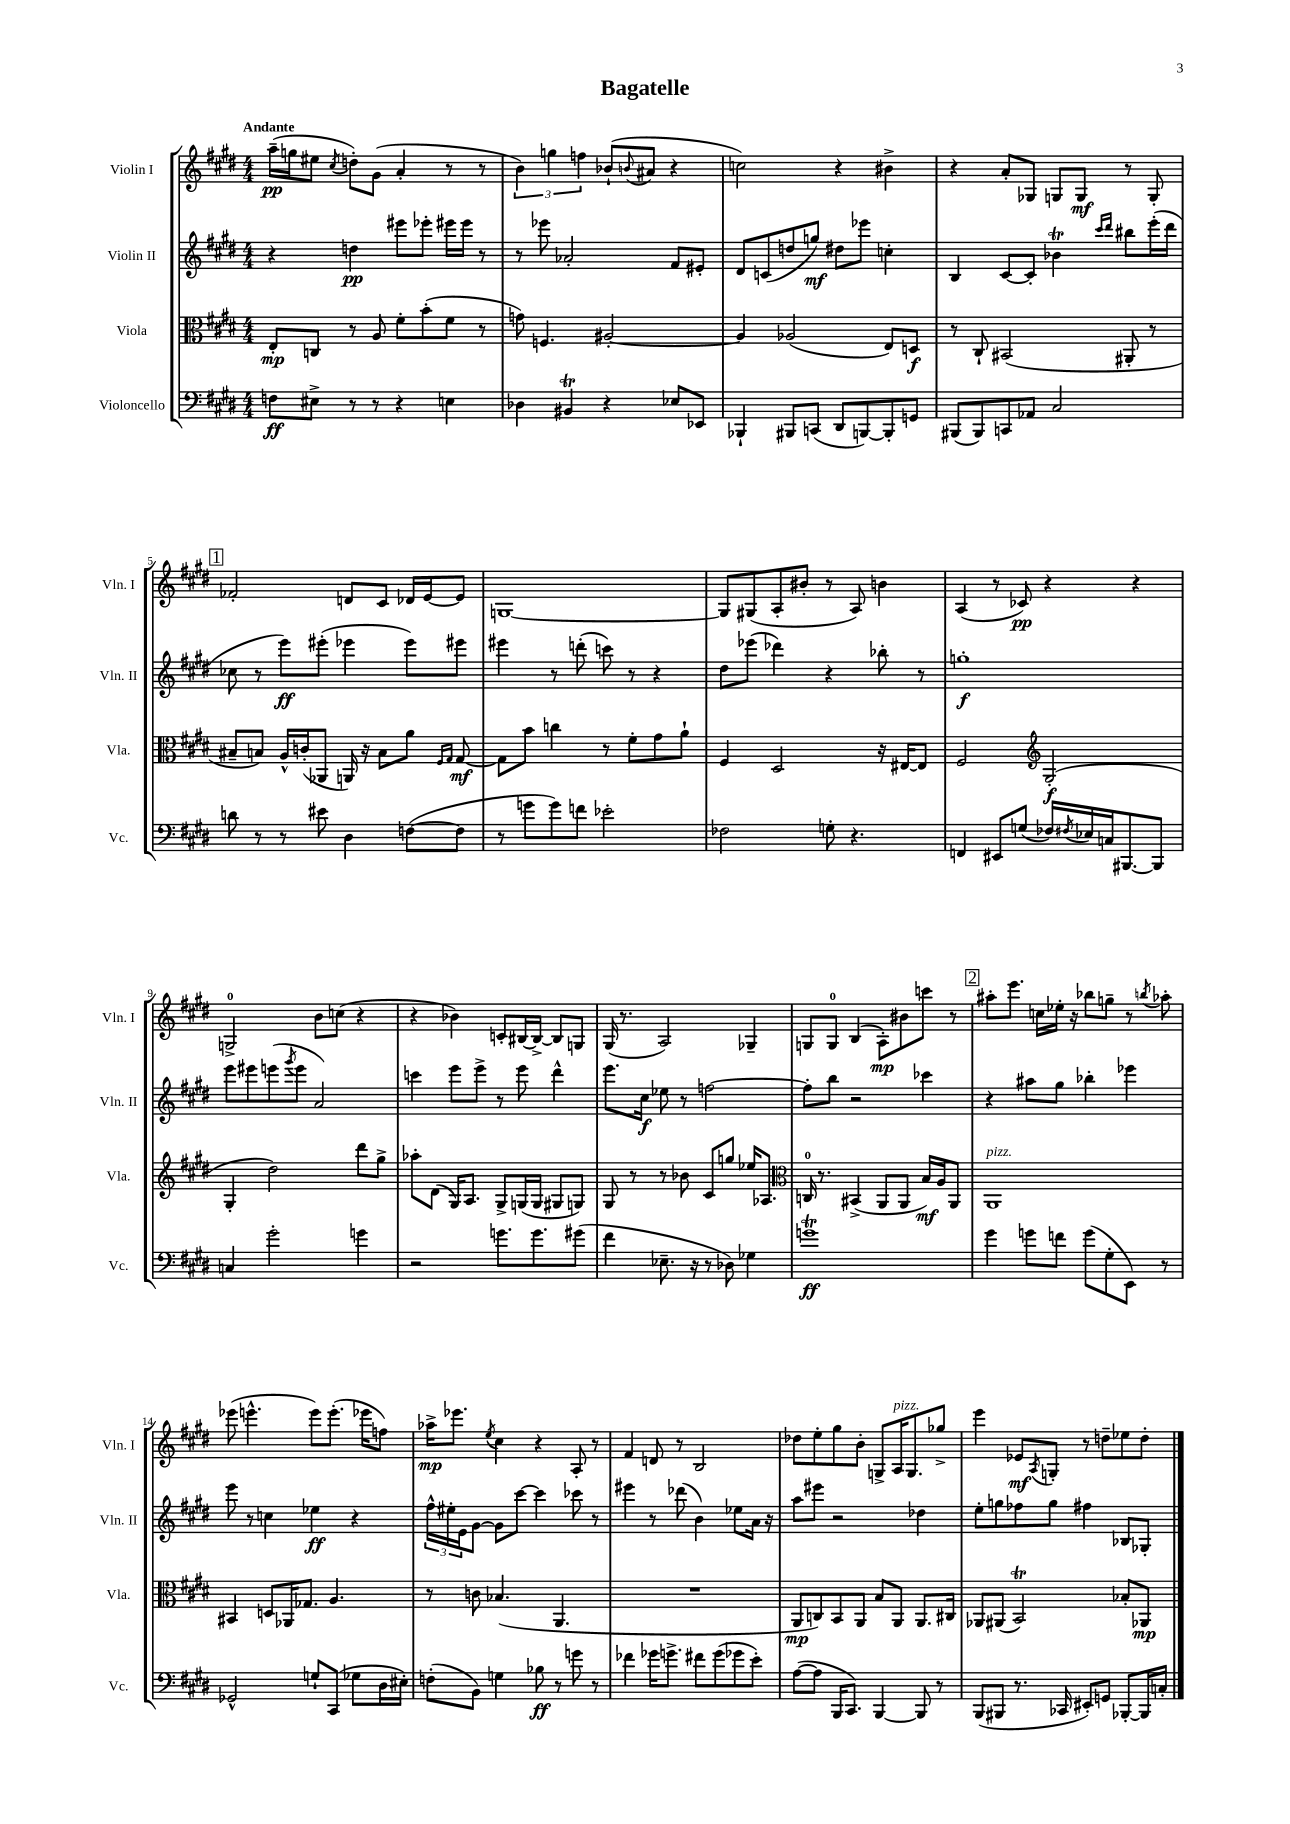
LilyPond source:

\header { title = "Bagatelle" }
<<
\new StaffGroup <<
\new Staff = "s0" \with { instrumentName = "Violin I" shortInstrumentName = "Vln. I" } {
    \clef treble \key e \major \numericTimeSignature \time 4/4 \tempo "Andante"
    a''16--\pp( g''16 eis''8 \acciaccatura { cis''8 } d''8-.) gis'8( a'4-. r8 r8 |
    \tuplet 3/2 { b'4) g''4 f''4 } bes'8-!( \appoggiatura { b'8 } ais'8 r4 |
    c''2) r4 bis'4-> |
    r4 a'8-. ges8 g8 g8\mf r8 g8-. |
    \mark \markup { \box "1" } fes'2-. d'8 cis'8 des'16 e'16~ e'8 |
    g1~ |
    g8 gis8( a8-. bis'8-. r8 a8) b'4 |
    a4( r8 ces'8\pp) r4 r4 |
    g2-0-> b'8 c''8( r4 |
    r4 bes'4) c'8-. bis16~ bis16~-> bis8 g8 |
    gis16( r8. a2) ges4-- |
    g8 g8-0 b4( a8-.\mp) bis'8 c'''8 r8 |
    \mark \markup { \box "2" } ais''8-. e'''8. c''16 ees''16-. r16 bes''8 g''8-- r8 \acciaccatura { b''8 } aes''8-. |
    ees'''8( e'''4.-^ e'''8) e'''8.-.( ees'''16 f''8) |
    aes''16->\mp ees'''8. \acciaccatura { e''8 } cis''4 r4 a8-. r8 |
    fis'4 d'8 r8 b2 |
    des''8 e''8-. gis''8 b'8-. g8-> a16^\markup { \italic "pizz." } g8. ges''8-> |
    e'''4 ees'8\mf \acciaccatura { a8 } g8-. r8 d''8-- ees''8 d''8-. \bar "|." |
}
\new Staff = "s1" \with { instrumentName = "Violin II" shortInstrumentName = "Vln. II" } {
    \clef treble \key e \major \numericTimeSignature \time 4/4
    r4 d''4\pp eis'''8 ees'''8-. eis'''16 eis'''16 r8 |
    r8 ees'''8 aes'2-. fis'8 eis'8-. |
    dis'8 c'8( d''8 g''8\mf) dis''8 ees'''8 c''4-. |
    b4 cis'8~ cis'8-. bes'4\trill \grace { cis'''16 dis'''16 } bis''8 e'''16-.( dis'''16 |
    \mark \markup { \box "1" } ces''8 r8 e'''8\ff) eis'''8-.( ees'''4 ees'''8) eis'''8 |
    eis'''4 r8 d'''8-.( c'''8) r8 r4 |
    dis''8 ees'''8( des'''4) r4 bes''8-. r8 |
    g''1-.\f |
    e'''8 eis'''8 e'''8( \acciaccatura { gis'''8 } e'''8 a'2) |
    c'''4 e'''8 e'''8-> r8 e'''8 dis'''4-^ |
    e'''8. cis''16\f ees''8 r8 f''2~ |
    f''8-. b''8 r2 ces'''4 |
    \mark \markup { \box "2" } r4 ais''8 gis''8 bes''4-. ees'''4 |
    e'''8 r8 c''4 ees''4\ff r4 |
    \tuplet 3/2 { fis''16-^ eis''16-. e'16 } gis'8~ gis'8 cis'''8~ cis'''4 ces'''8 r8 |
    eis'''4 r8 des'''8( b'4) ees''8 a'16 r16 |
    a''8 eis'''8 r2 des''4 |
    e''8-. g''8 fes''8 g''8 fis''4 bes8 ges8-. \bar "|." |
}
\new Staff = "s2" \with { instrumentName = "Viola" shortInstrumentName = "Vla." } {
    \clef alto \key e \major \numericTimeSignature \time 4/4
    e8-.\mp c8 r8 a8 fis'8-. b'8-.( fis'8 r8 |
    g'8) f4. ais2~-. |
    ais4 aes2( e8) d8\f |
    r8 cis8-! bis,2( ais,8-. r8 |
    \mark \markup { \box "1" } bis8-- b8) a16-^ c'16-.( aes,8 a,16) r16 b8 a'8 \grace { fis16 gis16 } gis8~\mf |
    gis8 b'8 c''4 r8 fis'8-. gis'8 a'8-! |
    fis4 dis2 r16 eis16~ eis8 |
    fis2 \clef treble gis2-.\f( |
    gis4-. dis''2) dis'''8 gis''8-> |
    aes''8-. dis'8( gis16) a8. gis8-> g16( g16 gis8 g8) |
    gis8 r8 r8 bes'8 cis'8 g''8 ees''16 aes8. |
    \clef alto c16-0 r8. bis,4->( a,8 a,8 b16\mf) a16 a,8 |
    \mark \markup { \box "2" } a,1^\markup { \italic "pizz." } |
    bis,4 d8 aes,16 ges8. a4. |
    r8 c'8 bes4.( a,4. |
    R1 |
    a,8\mp c8) b,8 a,8 b8 a,8 a,8. cis16 |
    aes,8 ais,8( b,2\trill) bes8-. aes,8\mp \bar "|." |
}
\new Staff = "s3" \with { instrumentName = "Violoncello" shortInstrumentName = "Vc." } {
    \clef bass \key e \major \numericTimeSignature \time 4/4
    f8\ff eis8-> r8 r8 r4 e4 |
    des4 bis,4\trill r4 ees8 ees,8 |
    bes,,4-! bis,,8 c,8( dis,8 b,,8~) b,,8-. g,8 |
    bis,,8( bis,,8) c,8 aes,8 cis2 |
    \mark \markup { \box "1" } d'8 r8 r8 eis'8 dis4 f8~( f8 |
    r8 g'8 g'8) f'8 ees'2-. |
    fes2 g8-. r4. |
    f,4 eis,8 g8( fes16) \acciaccatura { fis8 } ees16 c16 bis,,8.~ bis,,8 |
    c4 gis'2-. g'4 |
    r2 g'8. g'8. gis'8( |
    fis'4 ees8.-- r16 r8 des8) ges4 |
    g'1\trill\ff |
    \mark \markup { \box "2" } gis'4 g'8 f'8 g'8( gis8-. e,8) r8 |
    ges,2-^ g8-! cis,8( ges8 dis16 eis16-.) |
    f8-.( b,8) g4 bes8\ff r8 g'8 r8 |
    fes'4 ges'16 g'8.-> fis'8 g'8( ges'8 e'8-.) |
    a8~( a8 b,,16 cis,8.) b,,4~ b,,8 r8 |
    b,,8( bis,,8 r8. ces,16 eis,8-.) g,8 bes,,8~-. bes,,16 c16-. \bar "|." |
}
>>
>>
